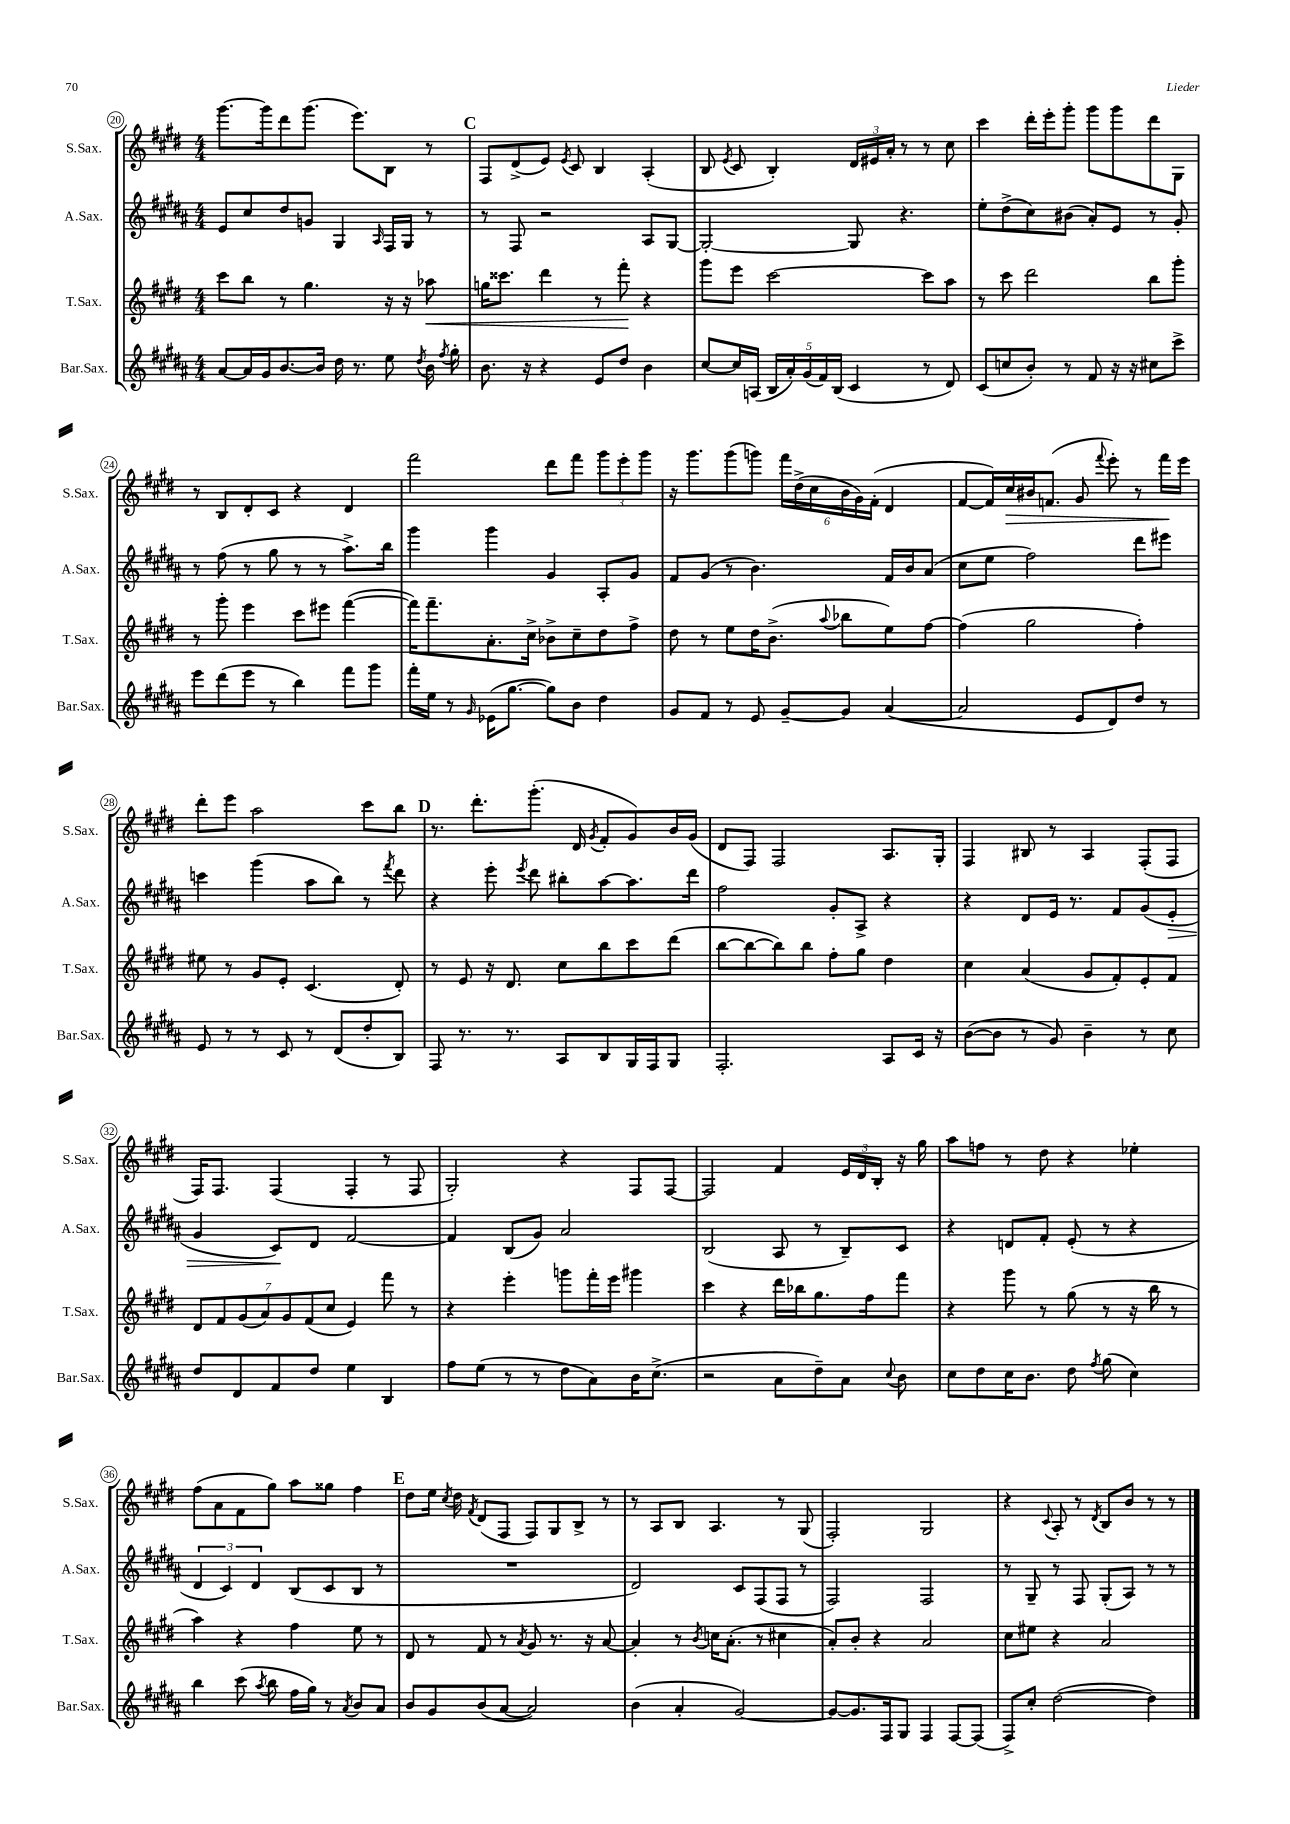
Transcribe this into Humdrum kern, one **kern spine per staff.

**kern	**kern	**kern	**kern
*staff4	*staff3	*staff2	*staff1
*clefG2	*clefG2	*clefG2	*clefG2
*k[f#c#g#d#a#]	*k[f#c#g#d#]	*k[f#c#g#d#a#]	*k[f#c#g#d#]
*M4/4	*M4/4	*M4/4	*M4/4
[8a#	8ccc#	8e	[8.ggg#
16a#]	8bb	8cc#	.
16g#	.	.	16ggg#]
[8.b	8r	8dd#	8ddd#
.	4.gg#	8g	(8.ggg#
16b]	.	.	.
16dd#	.	4G#	.
8.r	.	.	8.eee)
.	.	16qqA#	.
8ee	16r	16F#	8B
.	16r	16G#	.
8qdd#	.	.	.
16b	8aa-	8r	8r
8qff#	.	.	.
16gg#'	.	.	.
=	=	=	=
8.b	16gg	8r	8F#
.	8.ccc##	.	.
.	.	8F#	(8d#^
16r	.	.	.
4r	4ddd#	2r	8e)
.	.	.	8qe
.	.	.	8c#
8e	8r	.	4B
8dd#	8fff#'	.	.
4b	4r	8A#	(4A'
.	.	[8G#	.
=	=	=	=
[8cc#	8ggg#	2G#'_	8B
.	.	.	8qe
16cc#]	8eee	.	8c#
(16A	.	.	.
20B	[2ccc#	.	4B')
20a#')	.	.	.
(20g#	.	.	.
20f#)	.	.	.
(20B	.	.	.
4c#	.	8G#]	24d#
.	.	.	24e#
.	.	.	24a'
.	.	4.r	8r
8r	8ccc#]	.	8r
8d#)	8aa	.	8cc#
=	=	=	=
(8c#	8r	8ee'	4ccc#
8cc	8ccc#	(8dd#^	.
8b')	2ddd#	8cc#)	16ddd#'
.	.	.	16eee'
8r	.	(8b#	8ggg#'
8f#	.	8a#')	8ggg#
16r	.	8e	8ggg#
16r	.	.	.
8cc#	8bb	8r	8ddd#
8ccc#^	8ggg#'	8g#'	8G#
=	=	=	=
8eee	8r	8r	8r
(8ddd#	8ggg#'	(8ff#	8B
8eee	4eee	8r	8d#'
8r	.	8gg#	8c#
4bb)	8ccc#	8r	4r
.	8eee#	8r	.
8fff#	([4fff#	8.aa#^)	4d#
8ggg#	.	.	.
.	.	16bb	.
=	=	=	=
16fff#'	16fff#])	4ggg#	2fff#
16ee	8.fff#~	.	.
8r	.	.	.
16qqg#	.	.	.
(16e-	8.a'	4ggg#	.
[8.gg#	.	.	.
.	16cc#^	.	.
8gg#])	8b-^	4g#	8ddd#
8b	8cc#~	.	8fff#
4dd#	8dd#	8A#'	12ggg#
.	.	.	12eee'
.	8ff#^	8g#	.
.	.	.	12ggg#
=	=	=	=
8g#	8dd#	8f#	16r
.	.	.	8.ggg#
8f#	8r	(8g#	.
8r	8ee	8r	(8ggg#
8e	16dd#	4.b)	8ggg)
.	(8.b^	.	.
[8g#~	.	.	24fff#
.	.	.	(24dd#^
.	.	.	24cc#
.	8qqaa	.	.
8g#]	8bb-	.	24b
.	.	.	24g#)
.	.	.	(24f#'
([4a#	8ee)	16f#	4d#
.	.	16b	.
.	[8ff#	(8a#	.
=	=	=	=
2a#]	(4ff#]	8cc#	[8f#
.	.	8ee	16f#])
.	.	.	16cc#
.	2gg#	2ff#)	16b#
.	.	.	(8.f
8e	.	.	8g#
.	.	.	8qqfff#
8d#)	.	.	8eee')
8dd#	4ff#')	8ddd#	8r
8r	.	8eee#	16fff#
.	.	.	16eee
=	=	=	=
8e	8ee#	4ccc	8ddd#'
8r	8r	.	8eee
8r	8g#	(4ggg#	2aa
8c#	8e'	.	.
8r	(4.c#	8aa#	.
(8d#	.	8bb)	.
8dd#'	.	8r	8ccc#
.	.	8qfff#	.
8B)	8d#')	8ddd#	8bb
=	=	=	=
8F#	8r	4r	8.r
8.r	8e	.	.
.	.	.	8.ddd#'
.	16r	8eee'	.
8.r	8.d#	.	.
.	.	8qeee	.
.	.	8ddd#	(8.ggg#'
8A#	8cc#	8bb#'	.
.	.	.	16d#
.	.	.	8qg#
8B	8bb	[8aa#	8f#'
16G#	8ccc#	8.aa#]	8g#)
16F#	.	.	.
8G#	(8ddd#	.	16b
.	.	16ddd#	(16g#
=	=	=	=
2.F#'	[8bb	2ff#	8d#
.	8bb_	.	8F#)
.	8bb])	.	2F#
.	8bb	.	.
.	8ff#'	8g#'	.
.	8gg#	8A#^	.
8A#	4dd#	4r	8.A
16c#	.	.	.
16r	.	.	16G#'
=	=	=	=
([8b	4cc#	4r	4F#
8b]	.	.	.
8r	(4a	8d#	8B#
8g#)	.	16e	8r
.	.	8.r	.
4b~	8g#	.	4A
.	8f#')	8f#	.
8r	8e'	(8g#	(8F#'
8cc#	8f#	8e'	8F#
=	=	=	=
8dd#	14d#	4g#	16F#)
.	.	.	8.F#
.	14f#	.	.
8d#	.	.	.
.	(14g#	.	.
.	14a)	.	.
8f#	.	8c#)	(4F#
.	14g#	.	.
.	(14f#	.	.
8dd#	.	8d#	.
.	14cc#	.	.
4ee	4e)	[2f#	4F#'
4B	8fff#	.	8r
.	8r	.	8F#
=	=	=	=
8ff#	4r	4f#]	2G#')
(8ee	.	.	.
8r	4eee'	(8B	.
8r	.	8g#)	.
8dd#	8ggg	2a#	4r
8a#)	16fff#'	.	.
.	16eee	.	.
16b	4ggg#	.	8F#
(8.cc#^	.	.	.
.	.	.	[8F#
=	=	=	=
2r	4ccc#	(2B	2F#]
.	4r	.	.
8a#	16ddd#	8A#	4f#
.	16bb-	.	.
8dd#~)	8.gg#	8r	.
8a#	.	8B~)	24e
.	.	.	24d#
.	16ff#	.	.
.	.	.	24B'
8qqcc#	.	.	.
8b	8fff#	8c#	16r
.	.	.	16gg#
=	=	=	=
8cc#	4r	4r	8aa
8dd#	.	.	8ff
16cc#	8ggg#	8d	8r
8.b	.	.	.
.	8r	8f#'	8dd#
8dd#	(8gg#	(8e'	4r
8qff#	.	.	.
(8gg#	8r	8r	.
4cc#)	16r	4r	4ee-'
.	16bb	.	.
.	8r	.	.
=	=	=	=
4bb	4aa)	6d#	(8ff#
.	.	.	8a
.	.	6c#)	.
(8ccc#	4r	.	8f#
.	.	6d#	.
8qaa#	.	.	.
8bb	.	.	8gg#)
16ff#	4ff#	(8B	8aa
16gg#)	.	.	.
8r	.	8c#	8gg##
8qa#	.	.	.
8b	8ee	8B	4ff#
8a#	8r	8r	.
=	=	=	=
8b	8d#	1r	8dd#
8g#	8r	.	16ee
.	.	.	8qcc#
.	.	.	16dd#
.	.	.	8qf#
(8b	8f#	.	(8d#
[8a#	8r	.	8F#
.	8qa	.	.
2a#])	8g#	.	8F#)
.	8.r	.	8G#
.	.	.	8B^
.	16r	.	.
.	[8a	.	8r
=	=	=	=
(4b	4a']	2d#)	8r
.	.	.	8A
4a#'	8r	.	8B
.	8qb	.	.
.	16cc	.	4.A
.	(8.a'	.	.
[2g#)	.	8c#	.
.	8r	(8F#	.
.	4cc#	8F#	8r
.	.	8r	(8G#
=	=	=	=
8g#_	8a')	2F#)	2F#')
8.g#]	8b'	.	.
.	4r	.	.
16F#	.	.	.
8G#	.	.	.
4F#	2a	2F#	2G#
[8F#	.	.	.
(8F#]	.	.	.
=	=	=	=
8F#^)	8cc#	8r	4r
8cc#'	8ee#	8G#~	.
.	.	.	8qqc#
([2dd#	4r	8r	8A'
.	.	8F#	8r
.	.	.	8qd#
.	2a	(8G#'	8B
.	.	8A#)	8b
4dd#])	.	8r	8r
.	.	8r	8r
==	==	==	==
*-	*-	*-	*-
